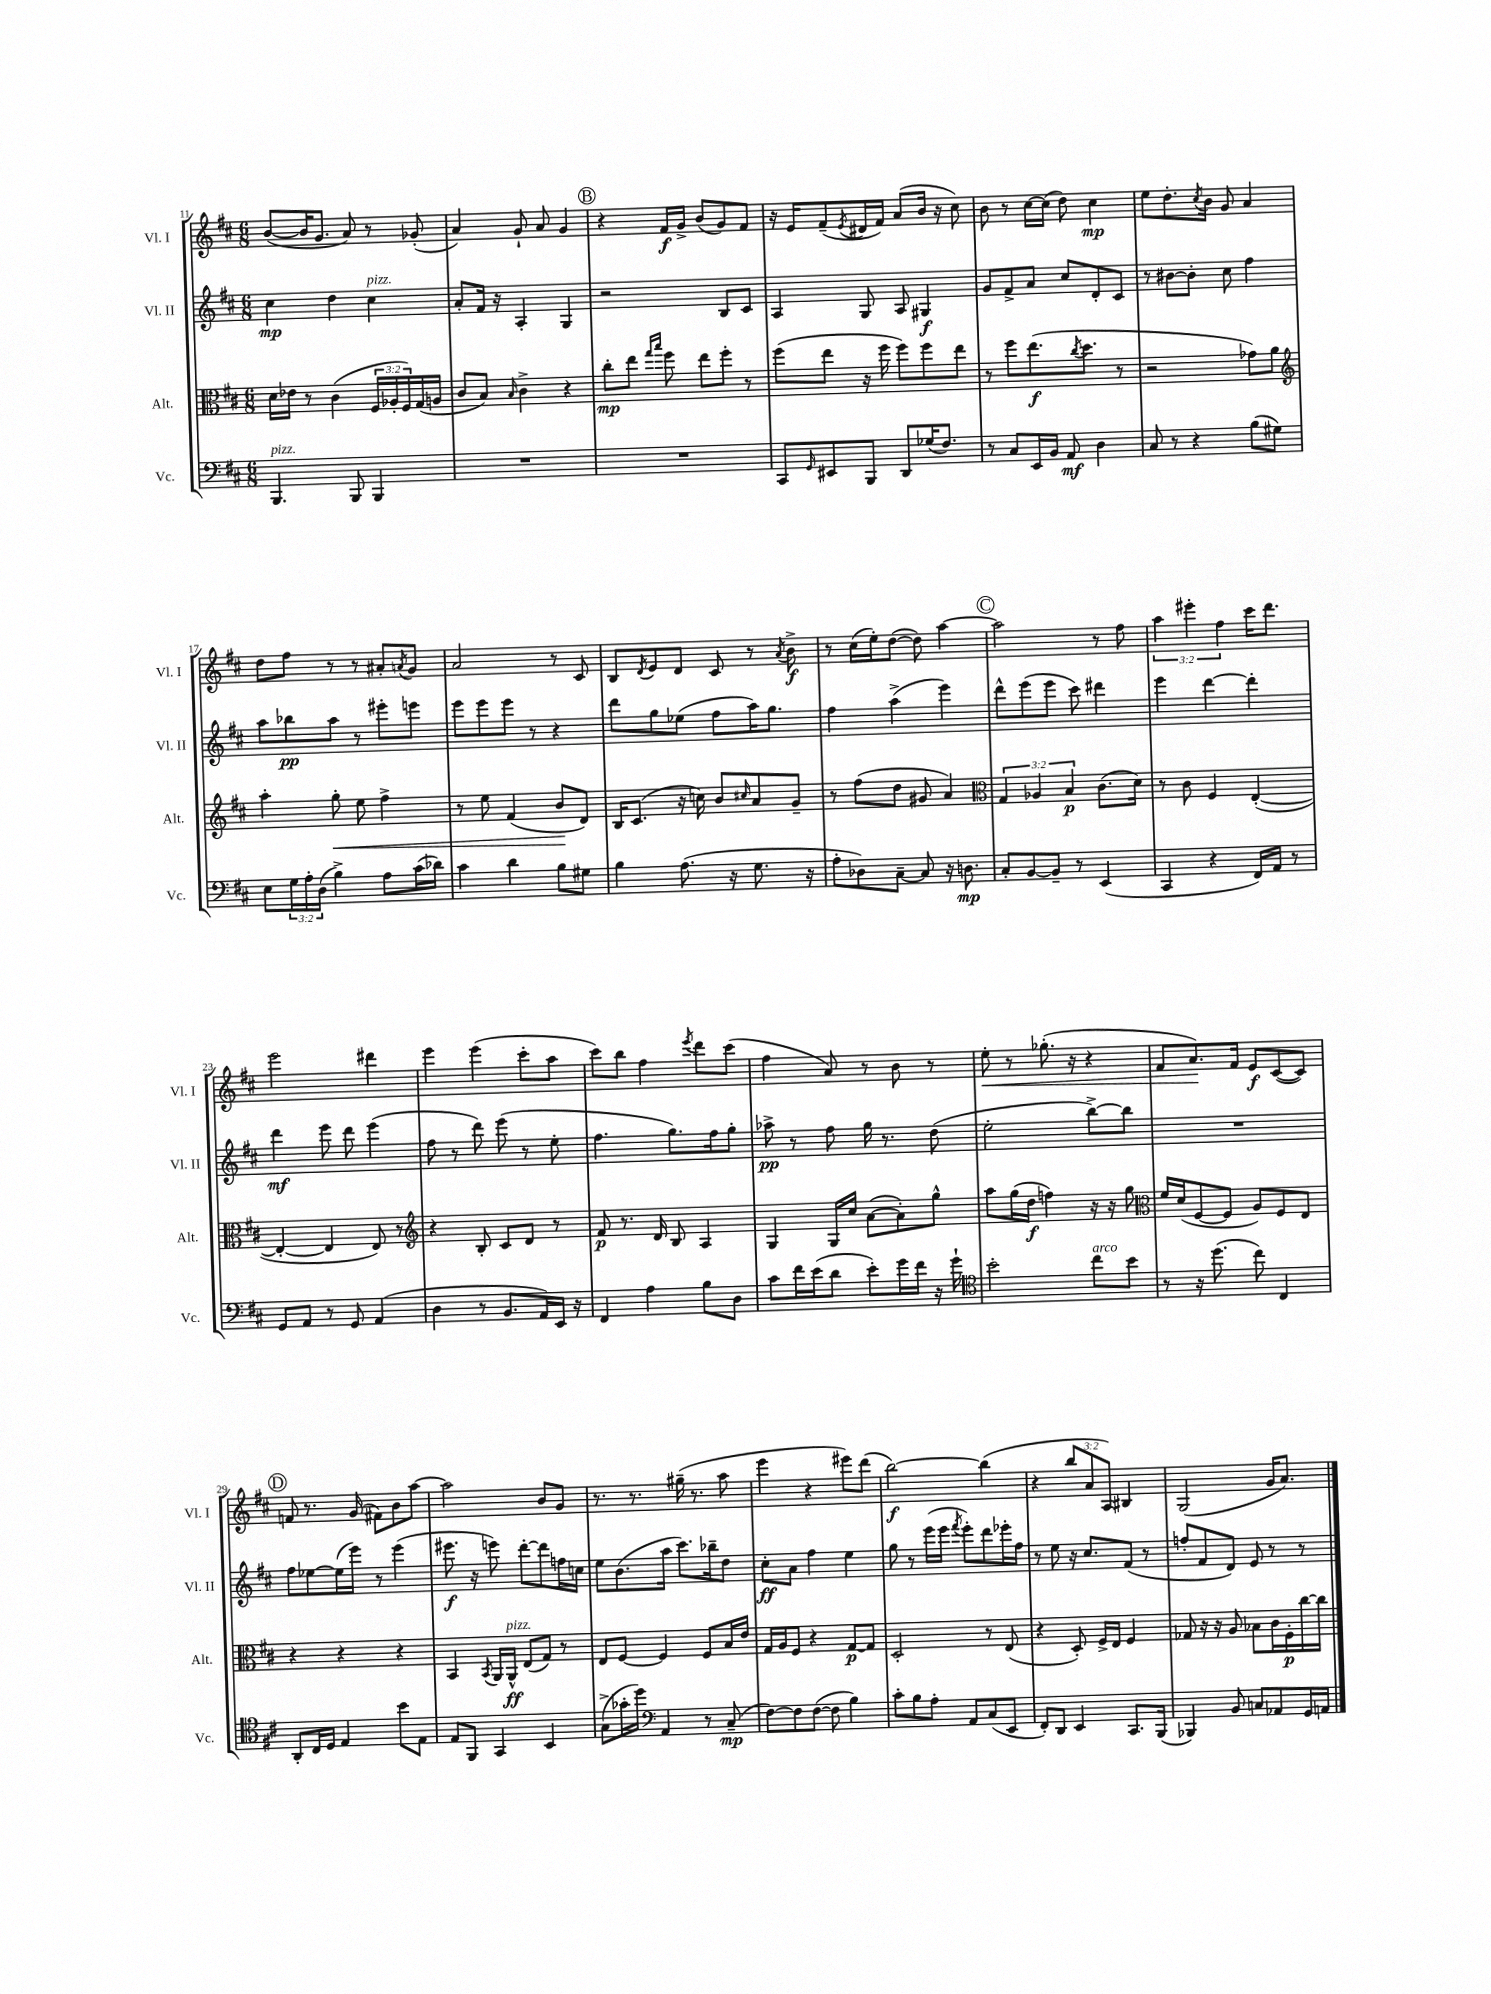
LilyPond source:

<<
\new StaffGroup <<
\new Staff = "s0" \with { instrumentName = "Vl. I" shortInstrumentName = "Vl. I" } {
    \clef treble \key d \major \numericTimeSignature \time 6/8 \override Staff.TupletNumber.text = #tuplet-number::calc-fraction-text
    b'8~( b'16 g'8. a'8) r8 ges'8-.( |
    a'4) g'8-! a'8 g'4 |
    \mark \markup { \circle "B" } r4 fis'16\f g'16-> b'8( g'8) fis'8 |
    r16 e'16 fis'8--( \acciaccatura { e'8 } dis'16 fis'16) a'8( b'16 r16 cis''8) |
    b'8 r8 cis''16~ cis''16( d''8) cis''4\mp |
    e''8 d''8.-. \acciaccatura { cis''8 } b'16 g'8 a'4 |
    d''8 fis''8 r8 r8 ais'8-. \acciaccatura { a'8 } g'8 |
    a'2 r8 cis'8 |
    b8 \acciaccatura { d'8 } e'8 d'8 cis'8 r8 \acciaccatura { a'8 } b'8->\f |
    r8 cis''16( e''16-.) d''8~( d''8) a''4~ |
    \mark \markup { \circle "C" } a''2 r8 fis''8 |
    \tuplet 3/2 { a''4 eis'''4-. fis''4 } cis'''16 d'''8. |
    e'''2 dis'''4 |
    e'''4 e'''4( cis'''8-. a''8 |
    cis'''8) b''8 fis''4 \acciaccatura { e'''8 } d'''8 cis'''8( |
    fis''4 a'8) r8 b'8 r8 |
    e''8-.\< r8 ges''8.-.( r16 r4 |
    fis'8 a'8.\!) fis'16 e'8\f cis'8~( cis'8) |
    \mark \markup { \circle "D" } f'8 r8. g'16( fis'8) b'8 a''8~ |
    a''2 b'8 g'8 |
    r8. r8. gis''16--( r8. a''8 |
    e'''4 r4 eis'''8) d'''8( |
    b''2~\f) b''4( |
    r4 \tuplet 3/2 { b''8 a'8 a8) } bis4 |
    g2( g'16 a'8.) \bar "|." |
}
\new Staff = "s1" \with { instrumentName = "Vl. II" shortInstrumentName = "Vl. II" } {
    \clef treble \key d \major \numericTimeSignature \time 6/8
    cis''4\mp d''4 cis''4^\markup { \italic "pizz." } |
    a'8-. fis'16 r16 a4-. g4 |
    \mark \markup { \circle "B" } r2 b8 cis'8 |
    a4 g8 a8 gis4\f |
    g'8 fis'8-> a'8 cis''8 d'8-. cis'8 |
    r8 bis'8~ bis'8-. cis''8 fis''4 |
    a''8 bes''8\pp a''8 r8 eis'''8-. e'''8 |
    e'''8 e'''8 e'''8 r8 r4 |
    d'''8 g''8 ees''8( fis''8 a''16) g''8. |
    fis''4 a''4->( e'''4) |
    \mark \markup { \circle "C" } d'''8-^ e'''8( e'''8 cis'''8) dis'''4 |
    e'''4 d'''4~ d'''4-. |
    d'''4\mf e'''8 d'''8 e'''4( |
    fis''8 r8 d'''8) e'''8( r8 e''8-. |
    fis''4. g''8.) fis''16 g''8-. |
    aes''8->\pp r8 fis''8 g''16 r8. d''8( |
    e''2-. b''8~->) b''8 |
    R2. |
    \mark \markup { \circle "D" } fis''8 ees''8~ ees''16( e'''16) r8 e'''4( |
    eis'''8.\f r16 e'''8) d'''8~-. d'''8 f''16 c''16 |
    e''8 b'8.( a''16 cis'''8.) bes''16-- d''8 |
    cis''8-.\ff a'8 fis''4 e''4 |
    g''8 r8 e'''16( e'''16 \acciaccatura { fis'''8 } e'''8-.) d'''8 ees'''16-. fis''16 |
    r8 e''8 r16 cis''8. fis'8( r8 |
    f''8-. fis'8 d'8) e'8 r8 r8 \bar "|." |
}
\new Staff = "s2" \with { instrumentName = "Alt." shortInstrumentName = "Alt." } {
    \clef alto \key d \major \numericTimeSignature \time 6/8 \override Staff.TupletNumber.text = #tuplet-number::calc-fraction-text
    d'16 ees'16 r8 cis'4( \tuplet 3/2 { fis16 aes16-. fis16) } g16( a16 |
    cis'8 b8) \grace { b16 } cis'4-> r4 |
    \mark \markup { \circle "B" } cis''8-.\mp e''8 \grace { g''16 b''16 } fis''8 e''8 fis''8-. r8 |
    fis''8( e''8 r16 fis''16 fis''8) fis''8 e''8 |
    r8 fis''8 e''8.\f( \acciaccatura { cis''8 } d''8. r8 |
    r2 ges'8) a'8 |
    \clef treble a''4-. g''8-.\< e''8 fis''4-> |
    r8 e''8 fis'4( b'8\! d'8) |
    b16 cis'8.( r16 c''16) b'8 \grace { cis''16 } a'8 g'8-- |
    r8 fis''8( d''8 gis'8 a'4) |
    \mark \markup { \circle "C" } \clef alto \tuplet 3/2 { g4 aes4 b4\p } cis'8.( d'16) |
    r8 cis'8 fis4 e4~-.( |
    e4~-. e4 e8) r8 |
    \clef treble r4 b8-. cis'8 d'8 r8 |
    fis'8\p r8. d'16 b8 a4 |
    g4 g16 cis''16 a'8~( a'8-.) g''8-^ |
    a''8 g''16( d''16\f f''4) r16 r16 g''8 |
    \clef alto fis'16 d'16( fis8~ fis8 a8) fis8 e8 |
    \mark \markup { \circle "D" } r4 r4 r4 |
    b,4 \acciaccatura { b,8 } a,16 a,16-^\ff^\markup { \italic "pizz." } e8( g8) r8 |
    e8 fis8~ fis4 fis8 b16 e'16 |
    g16 a16 fis8 r4 g8~\p g8 |
    d2-. r8 e8( |
    r4 d8-.) fis16-> e16 fis4 |
    ges8 r16 r16 a8 bes8 cis'16 fis16-.\p cis''16~ cis''16 \bar "|." |
}
\new Staff = "s3" \with { instrumentName = "Vc." shortInstrumentName = "Vc." } {
    \clef bass \key d \major \numericTimeSignature \time 6/8 \override Staff.TupletNumber.text = #tuplet-number::calc-fraction-text
    b,,4.^\markup { \italic "pizz." } b,,8 b,,4 |
    R2. |
    \mark \markup { \circle "B" } R2. |
    cis,8 \grace { g,16 } eis,8 b,,8 d,8 ges16( fis8.) |
    r8 cis8 e,16 b,16 a,8\mf d4 |
    cis8 r8 r4 b8( gis8) |
    e8 \tuplet 3/2 { g16 a16-. d16( } b4->) a8 cis'16( des'16) |
    cis'4 d'4 b8 gis8 |
    b4 a8.( r16 g8. r16 |
    a8-. des8) cis8~-- cis8 r16 d8.\mp |
    \mark \markup { \circle "C" } cis8-. b,8~ b,8-- r8 e,4( |
    cis,4 r4 fis,16) a,16 r8 |
    g,8 a,8 r8 g,8 a,4( |
    d4 r8 b,8. a,16) e,16 r16 |
    fis,4 a4 b8 d8 |
    cis'8 fis'16 e'16( d'8 e'8-.) g'16 fis'16 r16 g'16-! |
    \clef tenor b'2-. cis''8^\markup { \italic "arco" } b'8 |
    r8 r16 d''8.( cis''8) cis4 |
    \mark \markup { \circle "D" } a,8-. cis16 d16 e4 b'8 e8 |
    e8 fis,8 g,4 b,4 |
    g8->( ges'16-. d''16) \clef bass a,4 r8 cis8--\mp( |
    fis8~) fis8 fis8~( fis8 b4) |
    cis'8-. b8 a8-. a,8 cis8( e,8 |
    fis,8-.) d,8 e,4 cis,8. b,,16( |
    bes,,4) b,8 c8 aes,8 g,16 a,16 \bar "|." |
}
>>
>>
\layout { \context { \Score currentBarNumber = #11 } }
